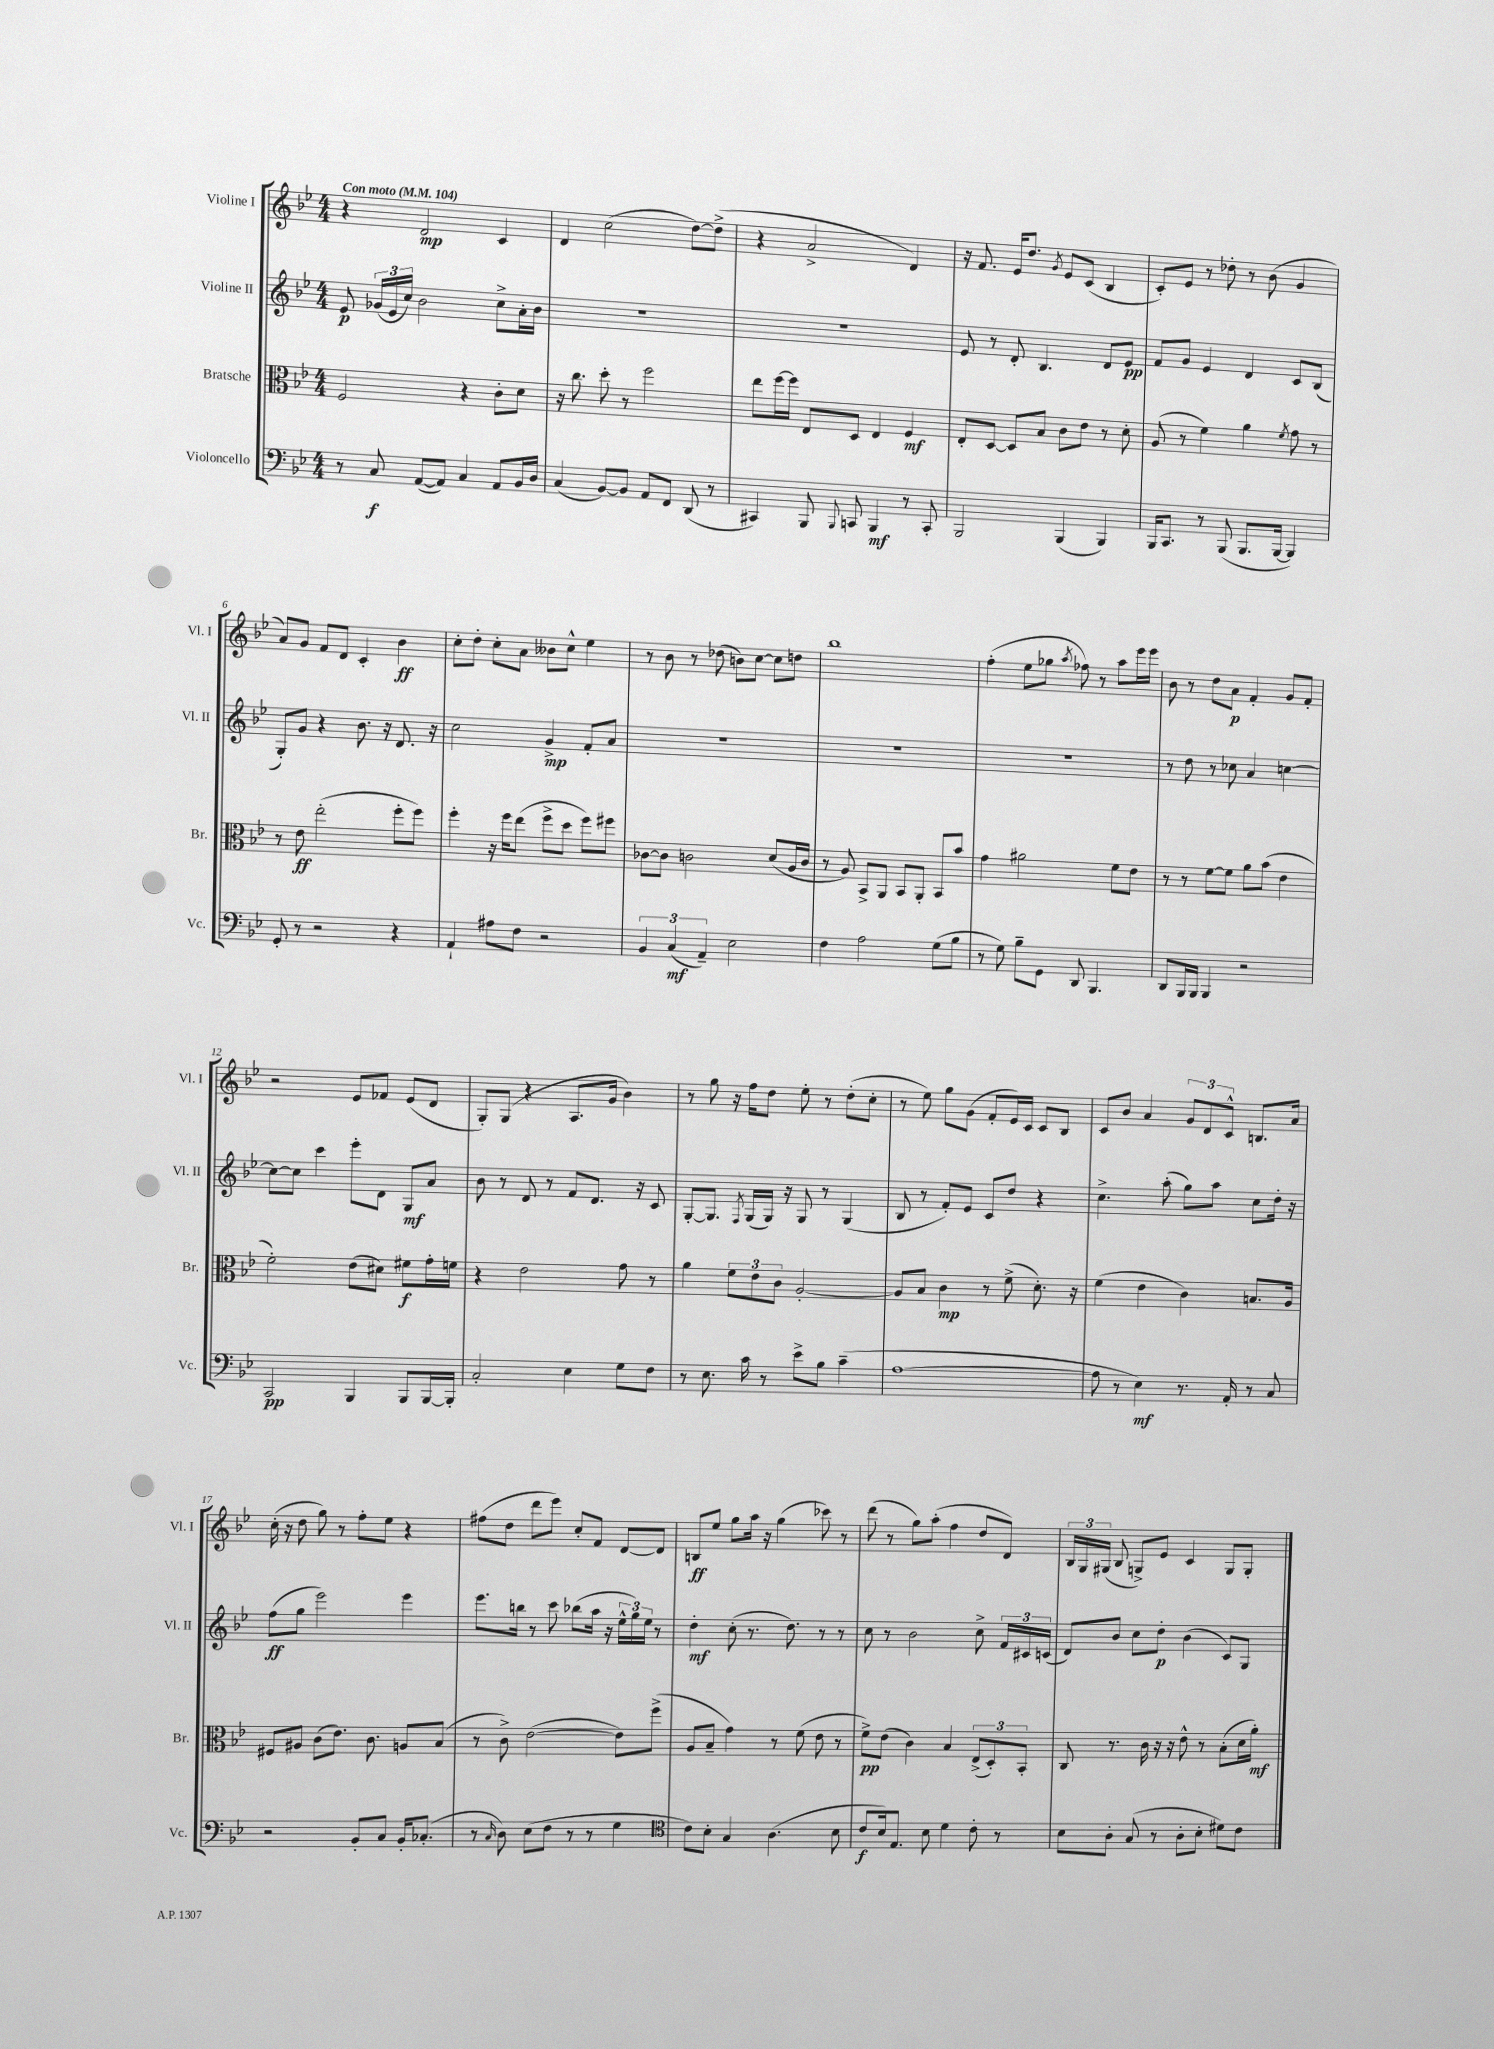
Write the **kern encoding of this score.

**kern	**dynam	**kern	**dynam	**kern	**dynam	**kern	**dynam
*part4	*part4	*part3	*part3	*part2	*part2	*part1	*part1
*staff4	*staff4	*staff3	*staff3	*staff2	*staff2	*staff1	*staff1
*I"Violoncello	*	*I"Bratsche	*	*I"Violine II	*	*I"Violine I	*
*I'Vc.	*	*I'Br.	*	*I'Vl. II	*	*I'Vl. I	*
*clefF4	*	*clefC3	*	*clefG2	*	*clefG2	*
*k[b-e-]	*	*k[b-e-]	*	*k[b-e-]	*	*k[b-e-]	*
*M4/4	*	*M4/4	*	*M4/4	*	*M4/4	*
*MM104	*	*MM104	*	*MM104	*	*MM104	*
=1	=1	=1	=1	=1	=1	=1	=1
!	!	!	!	!	!	!LO:TX:a:B:t=Con moto	!
8r	.	2F/	.	8e-/	p	4r	.
8C/	f	.	.	(24g-X/LL	.	.	.
.	.	.	.	24e-/	.	.	.
.	.	.	.	24cc/JJ)	.	.	.
([8AA/L	.	.	.	2b-\	.	2d/	mp
8AA/J])	.	.	.	.	.	.	.
4C/	.	4r	.	.	.	.	.
8AA/L	.	8c'\L	.	8cc^\L	.	4c/	.
16BB-/L	.	8d\J	.	16a'\L	.	.	.
16D/JJ	.	.	.	16b-\JJ	.	.	.
=2	=2	=2	=2	=2	=2	=2	=2
(4C/	.	16r	.	1r	.	4d/	.
.	.	8.cc\	.	.	.	.	.
[8BB-/L)	.	8dd'\	.	.	.	(2cc\	.
8BB-/J]	.	8r	.	.	.	.	.
8AA/L	.	2ff\	.	.	.	.	.
8FF/J	.	.	.	.	.	.	.
(8DD/	.	.	.	.	.	[8dd\L)	.
8r	.	.	.	.	.	(8dd^\J]	.
=3	=3	=3	=3	=3	=3	=3	=3
4CC#X/)	.	8ee-\L	.	1r	.	4r	.
.	.	[16ff\L	.	.	.	.	.
.	.	16ff\JJ]	.	.	.	.	.
8BBB-/	.	8E-/L	.	.	.	2a^/	.
8qqBBB-/	.	.	.	.	.	.	.
8CCn/	.	8D/J	.	.	.	.	.
4BBB-/	mf	4E-/	.	.	.	.	.
8r	.	4F/	mf	.	.	4d/)	.
8CC'/	.	.	.	.	.	.	.
=4	=4	=4	=4	=4	=4	=4	=4
2BBB-/	.	8E-'/L	.	8e-/	.	16r	.
.	.	.	.	.	.	8.f/	.
.	.	[8D/J	.	8r	.	.	.
.	.	8D/L]	.	8d'/	.	16e-/KL	.
.	.	.	.	.	.	8.dd/J	.
.	.	8B-/J	.	4.B-/	.	.	.
.	.	.	.	.	.	8qg/	.
(4BBB-/	.	8c\L	.	.	.	8e-/L	.
.	.	8e-\J	.	.	.	(8c/J	.
4BBB-/)	.	8r	.	8d/L	.	4B-/	.
.	.	8d'\	.	8e-/J	pp	.	.
=5	=5	=5	=5	=5	=5	=5	=5
16BBB-/KL	.	(8A/	.	8f/L	.	8c'/L)	.
8.CC/J	.	.	.	.	.	.	.
.	.	8r	.	8g/J	.	8e-/J	.
8r	.	4f\)	.	4e-/	.	8r	.
(8BBB-/	.	.	.	.	.	8dd-X'\	.
8.BBB-/L	.	4a\	.	4d/	.	8r	.
.	.	.	.	.	.	(8b-\	.
[16BBB-/Jk	.	.	.	.	.	.	.
.	.	8qf/	.	.	.	.	.
4BBB-/])	.	8g\	.	8c/L	.	4g/	.
.	.	8r	.	(8B-/J	.	.	.
!!LO:LB:g=z
=6	=6	=6	=6	=6	=6	=6	=6
8GG'/	.	8r	.	8G'/L)	.	8a/L)	.
8r	.	8e-\	ff	8g/J	.	8g/J	.
2r	.	(2ee-'\	.	4r	.	8f/L	.
.	.	.	.	.	.	8d/J	.
.	.	.	.	8.b-\	.	4c'/	.
.	.	.	.	16r	.	.	.
4r	.	8ff'\L	.	8.d/	.	4b-\	ff
.	.	8ff\J)	.	.	.	.	.
.	.	.	.	16r	.	.	.
=7	=7	=7	=7	=7	=7	=7	=7
4AA`/	.	4ff'\	.	2cc\	.	8cc'\L	.
.	.	.	.	.	.	8dd'\J	.
8A#X\L	.	16r	.	.	.	8cc'\L	.
.	.	16ff\KL	.	.	.	.	.
8F\J	.	(8ee-\J	.	.	.	8a\J	.
2r	.	8ff^\L	.	4g^/	mp	8b--X\L	.
.	.	8dd\J	.	.	.	8cc^^\J	.
.	.	8ff\L)	.	8f'/L	.	4ee-\	.
.	.	8ff#X\J	.	8a/J	.	.	.
=8	=8	=8	=8	=8	=8	=8	=8
6BB-/	.	[8c-X\L	.	1r	.	8r	.
.	.	8c-\J]	.	.	.	8b-\	.
(6C/	mf	.	.	.	.	.	.
.	.	2cn\	.	.	.	8r	.
6AA~/)	.	.	.	.	.	.	.
.	.	.	.	.	.	(8dd-X\	.
2E-\	.	.	.	.	.	8bn\L)	.
.	.	.	.	.	.	[8cc\J	.
.	.	(8d/L	.	.	.	8cc\L]	.
.	.	16A/L	.	.	.	8ddn\J	.
.	.	16c/JJ	.	.	.	.	.
=9	=9	=9	=9	=9	=9	=9	=9
4F\	.	8r	.	1r	.	1bb-	.
.	.	8A/)	.	.	.	.	.
2A\	.	8BB-^/L	.	.	.	.	.
.	.	8AA/J	.	.	.	.	.
.	.	8BB-/L	.	.	.	.	.
.	.	8AA'/J	.	.	.	.	.
(8G\L	.	8BB-/L	.	.	.	.	.
8B-\J	.	8b-/J	.	.	.	.	.
=10	=10	=10	=10	=10	=10	=10	=10
8r	.	4g\	.	1r	.	(4ff'\	.
8G\)	.	.	.	.	.	.	.
8B-~\L	.	2a#X\	.	.	.	8ee-\L	.
8GG\J	.	.	.	.	.	8gg-X\J	.
.	.	.	.	.	.	8qaa/	.
8DD/	.	.	.	.	.	8ff-X\)	.
4.BBB-/	.	.	.	.	.	8r	.
.	.	8f\L	.	.	.	8aa\L	.
.	.	8e-\J	.	.	.	16eee-\L	.
.	.	.	.	.	.	16eee-\JJ	.
=11	=11	=11	=11	=11	=11	=11	=11
8DD/L	.	8r	.	8r	.	8b-\	.
16BBB-/L	.	8r	.	8dd\	.	8r	.
16BBB-/JJ	.	.	.	.	.	.	.
4BBB-/	.	[8f\L	.	8r	.	8dd\L	.
.	.	8f\J]	.	8cc-X\	.	8a\J	p
2r	.	8a\L	.	4a/	.	4f'/	.
.	.	(8b-\J	.	.	.	.	.
.	.	4e-\	.	[4ccn\	.	8g/L	.
.	.	.	.	.	.	8f'/J	.
!!LO:LB:g=z
=12	=12	=12	=12	=12	=12	=12	=12
2CC/	pp	2f'\)	.	8cc\L_	.	2r	.
.	.	.	.	8cc\J]	.	.	.
.	.	.	.	4ccc\	.	.	.
4BBB-/	.	(8e-\L	.	8eee-'\L	.	8e-/L	.
.	.	8d#X\J)	.	8d\J	.	8f-X/J	.
8BBB-/L	.	8f#X\L	f	8G/L	mf	(8e-/L	.
[16BBB-/L	.	16g'\L	.	8a/J	.	8d/J	.
16BBB-'/JJ]	.	16fn\JJ	.	.	.	.	.
=13	=13	=13	=13	=13	=13	=13	=13
2C'/	.	4r	.	8b-\	.	8G'/L)	.
.	.	.	.	8r	.	(8G/J	.
.	.	2e-\	.	8d/	.	4r	.
.	.	.	.	8r	.	.	.
4E-\	.	.	.	8f/L	.	8.A/L	.
.	.	.	.	8.d/J	.	.	.
.	.	.	.	.	.	16g/Jk	.
8G\L	.	8g\	.	.	.	4b-\)	.
.	.	.	.	16r	.	.	.
8F\J	.	8r	.	8c/	.	.	.
=14	=14	=14	=14	=14	=14	=14	=14
8r	.	4a\	.	[8G'/L	.	8r	.
8.E-\	.	.	.	8.G/J]	.	8gg\	.
.	.	12f\L	.	.	.	16r	.
.	.	.	.	8qF/	.	.	.
16c\	.	.	.	(16G/LL	.	16ff\KL	.
.	.	12e-\	.	.	.	.	.
8r	.	.	.	16G/JJ)	.	8dd\J	.
.	.	12c\J	.	.	.	.	.
.	.	.	.	16r	.	.	.
8e-^\L	.	[2A'/	.	8G/	.	8ee-'\	.
8B-\J	.	.	.	8r	.	8r	.
(4c~\	.	.	.	(4G/	.	(8dd'\L	.
.	.	.	.	.	.	8cc'\J	.
=15	=15	=15	=15	=15	=15	=15	=15
[1A	.	8A/L]	.	8B-/	.	8r	.
.	.	8B-/J	.	8r	.	8ee-\)	.
.	.	4c\	mp	8f'/L)	.	8gg\L	.
.	.	.	.	8e-/J	.	(8g\J	.
.	.	8r	.	8c/L	.	8f'/L	.
.	.	(8f^\	.	8dd/J	.	16e-/L)	.
.	.	.	.	.	.	16c/JJ	.
.	.	8.d'\)	.	4r	.	8c/L	.
.	.	.	.	.	.	8B-/J	.
.	.	16r	.	.	.	.	.
=16	=16	=16	=16	=16	=16	=16	=16
8A\]	.	(4f\	.	4.cc^\	.	8c/L	.
8r	.	.	.	.	.	8b-/J	.
4E-\)	mf	4e-\	.	.	.	4a/	.
.	.	.	.	(8aa'\	.	.	.
8.r	.	4c\)	.	8gg\L)	.	12g/L	.
.	.	.	.	.	.	12d/	.
.	.	.	.	8aa\J	.	.	.
.	.	.	.	.	.	12c^^/J	.
16AA'/	.	.	.	.	.	.	.
8r	.	8.Bn/L	.	8cc\L	.	8.Bn/L	.
8C/	.	.	.	16dd'\Jk	.	.	.
.	.	16A/Jk	.	16r	.	16a/Jk	.
!!LO:LB:g=z
=17	=17	=17	=17	=17	=17	=17	=17
2r	.	8F#X/L	.	(8ff\L	ff	(16cc'\	.
.	.	.	.	.	.	16r	.
.	.	8A#X/J	.	8gg\J	.	8dd\	.
.	.	(8c\L	.	2eee-\)	.	8gg\)	.
.	.	8.e-\J)	.	.	.	8r	.
8BB-'/L	.	.	.	.	.	8ff'\L	.
.	.	8.c\	.	.	.	.	.
8C/J	.	.	.	.	.	8ee-\J	.
16BB-'/KL	.	8An/L	.	4eee-\	.	4r	.
(8.C-X'/J	.	.	.	.	.	.	.
.	.	(8B-/J	.	.	.	.	.
=18	=18	=18	=18	=18	=18	=18	=18
8r	.	8r	.	8.eee-\L	.	(8ff#X\L	.
16qqC/	.	.	.	.	.	.	.
8D\)	.	8c^\)	.	.	.	8dd\J	.
.	.	.	.	16bbn\Jk	.	.	.
(8E-\L	.	([2e-\	.	8r	.	8ddd\L	.
8F\J	.	.	.	8ccc\	.	8eee-\J)	.
8r	.	.	.	(8bb-X\L	.	8cc'/L	.
8r	.	.	.	16aa\Jk	.	8f/J	.
.	.	.	.	16r	.	.	.
4G\	.	8e-\L])	.	24ee-^^\LL	.	[8d/L	.
.	.	.	.	24gg\)	.	.	.
.	.	.	.	24ee-\JJ	.	.	.
.	.	(8ff^\J	.	8r	.	8d/J]	.
=19	=19	=19	=19	=19	=19	=19	=19
*clefC4	*	*	*	*	*	*	*
8c\L)	.	8A/L	.	4dd'\	mf	8Bn/L	ff
8B-'\J	.	8B-~/J	.	.	.	8ee-/J	.
4G/	.	4g\)	.	(8cc'\	.	8gg\L	.
.	.	.	.	8.r	.	16aa\Jk	.
.	.	.	.	.	.	16r	.
(4.A\	.	8r	.	.	.	(4gg\	.
.	.	.	.	8.dd\)	.	.	.
.	.	(8f\	.	.	.	.	.
.	.	8e-\	.	8r	.	8ccc-X\)	.
8B-\	.	8r	.	8r	.	8r	.
=20	=20	=20	=20	=20	=20	=20	=20
8c/L	f	8f^\L)	pp	8cc\	.	(8ddd\	.
16B-/k)	.	(8e-\J	.	8r	.	8r	.
8.E-/J	.	.	.	.	.	.	.
.	.	4c\)	.	2b-\	.	8gg\L)	.
8B-\	.	.	.	.	.	(8aa'\J	.
4d\	.	4B-/	.	.	.	4ff\	.
8c'\	.	(12E-^/L	.	8cc^\	.	8dd/L	.
.	.	12D'/)	.	.	.	.	.
8r	.	.	.	24f/LL	.	8d/J)	.
.	.	12BB-'/J	.	24c#X/	.	.	.
.	.	.	.	(24cn/JJ	.	.	.
=21	=21	=21	=21	=21	=21	=21	=21
8B-\L	.	8C/	.	8d/L)	.	24B-/LL	.
.	.	.	.	.	.	24G/	.
.	.	.	.	.	.	(24G#X/JJ	.
8A'\J	.	8.r	.	8b-/J	.	8B-/	.
(8G/	.	.	.	8cc\L	.	8Gn^/L)	.
.	.	16c\	.	.	.	.	.
8r	.	16r	.	8dd'\J	p	8e-/J	.
.	.	16r	.	.	.	.	.
8A'\L	.	8e-^^\	.	(4b-\	.	4c/	.
8B-'\J	.	8r	.	.	.	.	.
8d#X\L)	.	(8B-'\L	.	8c/L)	.	8G/L	.
8c\J	.	16d\L	.	8G/J	.	8G'/J	.
.	.	16a'\JJ)	mf	.	.	.	.
==	==	==	==	==	==	==	==
*-	*-	*-	*-	*-	*-	*-	*-
